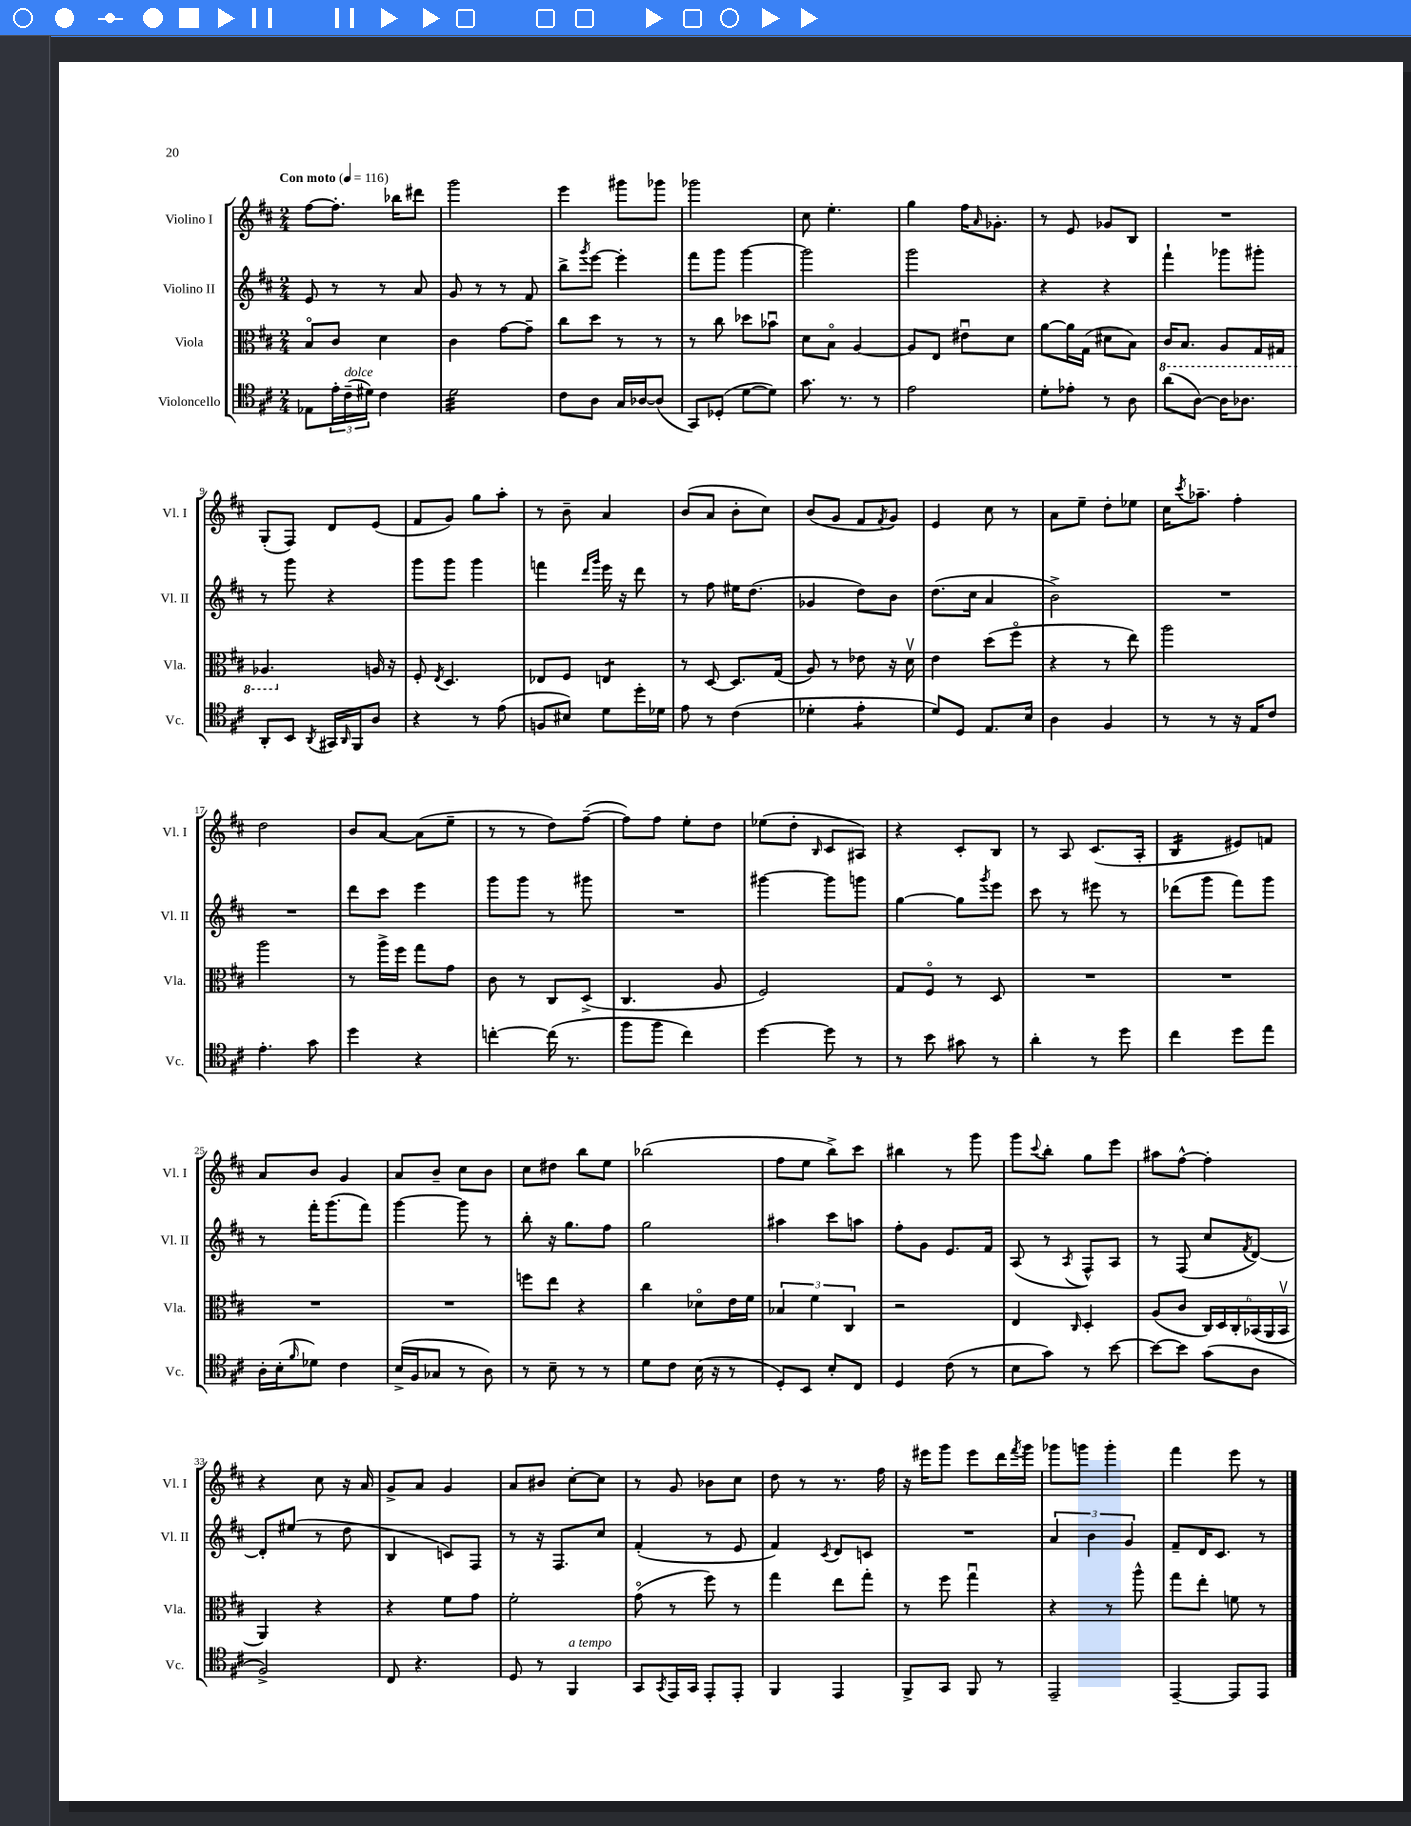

**kern	**kern	**kern	**kern
*staff4	*staff3	*staff2	*staff1
*clefC4	*clefC3	*clefG2	*clefG2
*k[f#c#]	*k[f#c#]	*k[f#c#]	*k[f#c#]
*M2/4	*M2/4	*M2/4	*M2/4
*MM116	*MM116	*MM116	*MM116
8E-	8Bo	8e	[8ff#
24e'	8c#	8r	8.ff#']
(24c#~	.	.	.
24d#)	.	.	.
4c#	4d	8r	.
.	.	.	16bb-
.	.	8a	8ddd#
=	=	=	=
2d	4c#	8g	2ggg
.	.	8r	.
.	[8g	8r	.
.	8g~]	8f#	.
=	=	=	=
8c#	8cc#	8bb^	4eee
.	.	8qggg	.
8A	8dd	[8eee	.
16G	8r	4eee']	8ggg#
[16A-	.	.	.
(8A-]	8r	.	8ggg-
=	=	=	=
8GG)	8r	8fff#	2ggg-
(8D-'	8cc#	8ggg	.
[8d	8dd-	[4ggg	.
8d])	8b-u	.	.
=	=	=	=
8.g	8d	2ggg]	8cc#
.	8Bo	.	4.ee'
8.r	.	.	.
.	[4A	.	.
8r	.	.	.
=	=	=	=
2e	8A]	2ggg	4gg
.	8E	.	.
.	8e#u	.	16ff#
.	.	.	16qqa
.	.	.	8.g-'
.	8d	.	.
=	=	=	=
8d'	[8a	4r	8r
8e-'	16a]	.	8e
.	(16G	.	.
8r	8d#	4r	8g-
8A	8B)	.	8B
=	=	=	=
(8a	16C#	4fff#`	2r
.	8.BB	.	.
[8A)	.	.	.
16A]	8AA	8ggg-	.
8.A-	.	.	.
.	16GG	8ggg#'	.
.	16GG#	.	.
=	=	=	=
8AA'	4.AA-	8r	(8G'
8BB	.	8ggg	8F#)
8qAA	.	.	.
16GG#	.	4r	8d
16qqAA	.	.	.
16FF#	.	.	.
8A	16A	.	(8e
.	16r	.	.
=	=	=	=
4r	8F#'	8ggg	8f#
.	8qE	.	.
.	4.D	8ggg	8g)
8r	.	4ggg	8gg
(8e	.	.	8aa'
=	=	=	=
8F	8E-	4fff	8r
8B#)	8F#	.	8b~
.	.	16qqddd	.
.	.	16qqggg	.
8d	4E	16eee	4a
.	.	16r	.
16dd'	.	8ddd	.
16d-	.	.	.
=	=	=	=
8e	8r	8r	(8b
8r	[8D	8ff#	8a
(4c#	8.D]	16ee#	8b'
.	.	(8.dd	.
.	.	.	8cc#)
.	(16G	.	.
=	=	=	=
4d-'	8A)	4g-	(8b
.	8r	.	8g
4e'	8e-	8dd)	8f#
.	.	.	8qf#
.	16r	8b	8g)
.	16dv	.	.
=	=	=	=
8d)	4e	(8.dd	4e
8D	.	.	.
.	.	16cc#	.
8.E	(8dd	4a	8cc#
.	8ff#o	.	8r
16B	.	.	.
=	=	=	=
4A	4r	2b^)	8a
.	.	.	8ee~
4F#	8r	.	8dd'
.	8ee)	.	8ee-
=	=	=	=
8r	2aa	2r	16cc#
.	.	.	8qccc#
.	.	.	8.aa-~
8r	.	.	.
16r	.	.	4ff#'
16E	.	.	.
8c#	.	.	.
=	=	=	=
4.e'	2aa	2r	2dd
8g	.	.	.
=	=	=	=
4dd	8r	8ddd	8b
.	16aa^	8ccc#	[8a
.	16ff#	.	.
4r	8gg	4eee	(8a]
.	8g	.	8ee~
=	=	=	=
[4cc'	8c#	8ggg	8r
.	8r	8ggg	8r
(16cc]	8C#	8r	8dd)
8.r	.	.	.
.	(8D^	8ggg#	([8ff#~
=	=	=	=
8ff#	4.C#	2r	8ff#])
8ff#	.	.	8ff#
4cc#)	.	.	8ee'
.	8A	.	8dd
=	=	=	=
[4dd	2F#)	[4ggg#	(8ee-
.	.	.	8dd'
.	.	.	16qqB
8dd]	.	8ggg#]	8c#
8r	.	8ggg	8A#)
=	=	=	=
8r	8G	[4gg	4r
8b	8F#o	.	.
8g#	8r	8gg]	8c#'
.	.	8qggg	.
8r	8D	8eee	8B
=	=	=	=
4a'	2r	8ccc#	8r
.	.	8r	8A
8r	.	8eee#	(8.c#
8dd	.	8r	.
.	.	.	16A'
=	=	=	=
4cc#	2r	(8ddd-	4B
.	.	8ggg	.
8dd	.	8fff#)	8e#)
8ee	.	8ggg	8f
=	=	=	=
16A'	2r	8r	8a
(16B'	.	.	.
16qqf#	.	.	.
8d-)	.	16fff#'	8b
.	.	(8.ggg	.
4c#	.	.	4g
.	.	8fff#)	.
=	=	=	=
(16B^	2r	[4ggg	8a
16F#	.	.	.
8G-	.	.	8b~
8r	.	8ggg]	8cc#
8A)	.	8r	8b
=	=	=	=
8r	8ff	8bb'	8cc#
8B~	8ee	16r	8dd#
.	.	8.gg	.
8r	4r	.	8bb
8r	.	8ff#	8ee
=	=	=	=
8d	4cc#	2gg	(2bb-
8c#	.	.	.
(16B	8d-o	.	.
16r	.	.	.
8r	16e	.	.
.	16f#	.	.
=	=	=	=
8D')	6B-	4aa#	8ff#
8BB	.	.	8ee
.	6f#	.	.
8B'	.	8ccc#	8bb^)
.	6C#	.	.
8C#	.	8aa	8ccc#
=	=	=	=
4D	2r	8ff#'	4bb#
.	.	8g	.
(8c#	.	8.e	8r
8r	.	.	8ggg
.	.	16f#	.
=	=	=	=
8B	4E	(8A	8ggg
.	.	.	8qqccc#
8g)	.	8r	8bb'
.	16qqC#	8qA	.
8r	4D'	8F#^^)	8gg
[8b	.	8A	8eee
=	=	=	=
8b_	(8A	8r	8aa#
8b]	8c#	(8F#	[8ff#^^
(8g	24C#)	8cc#	4ff#']
.	24D	.	.
.	24C#'	.	.
.	.	8qf#	.
8A	(24BB-	[8d)	.
.	24AA	.	.
.	24BB-v	.	.
=	=	=	=
2F#^)	4AA)	8d']	4r
.	.	(8ee#	.
.	4r	8r	8cc#
.	.	8dd	16r
.	.	.	16a
=	=	=	=
8C#	4r	4B	8g^
4.r	.	.	8a
.	8f#	8c)	4g
.	8g	8F#	.
=	=	=	=
8D	2f#'	8r	8a
8r	.	16r	8b#
.	.	8.F#	.
4FF#	.	.	[8cc#'
.	.	8cc#	8cc#]
=	=	=	=
8GG	(8go	(4f#'	8r
8qGG	.	.	.
16EE	8r	.	8g
16GG	.	.	.
8EE'	8ff#)	8r	8b-
8EE'	8r	8e	8cc#
=	=	=	=
4FF#	4gg	4f#)	8dd
.	.	.	8r
.	.	8qc#	.
4EE	8ee	8d	8.r
.	8gg'	8c	.
.	.	.	16ff#
=	=	=	=
8FF#^	8r	2r	16r
.	.	.	16eee#
8GG	8ff#	.	8ggg
8FF#	4ggu	.	8eee#
8r	.	.	16ddd
.	.	.	8qfff#
.	.	.	16ggg
=	=	=	=
2EE~	4r	6a	8ggg-
.	.	.	8ggg
.	.	6b	.
.	8r	.	4ggg'
.	.	6g	.
.	8aa^^	.	.
=	=	=	=
[4EE~	8gg	8f#~	4fff#
.	8ee'	16d	.
.	.	8.c#	.
8EE]	8f	.	8eee
8EE	8r	8r	8r
==	==	==	==
*-	*-	*-	*-
